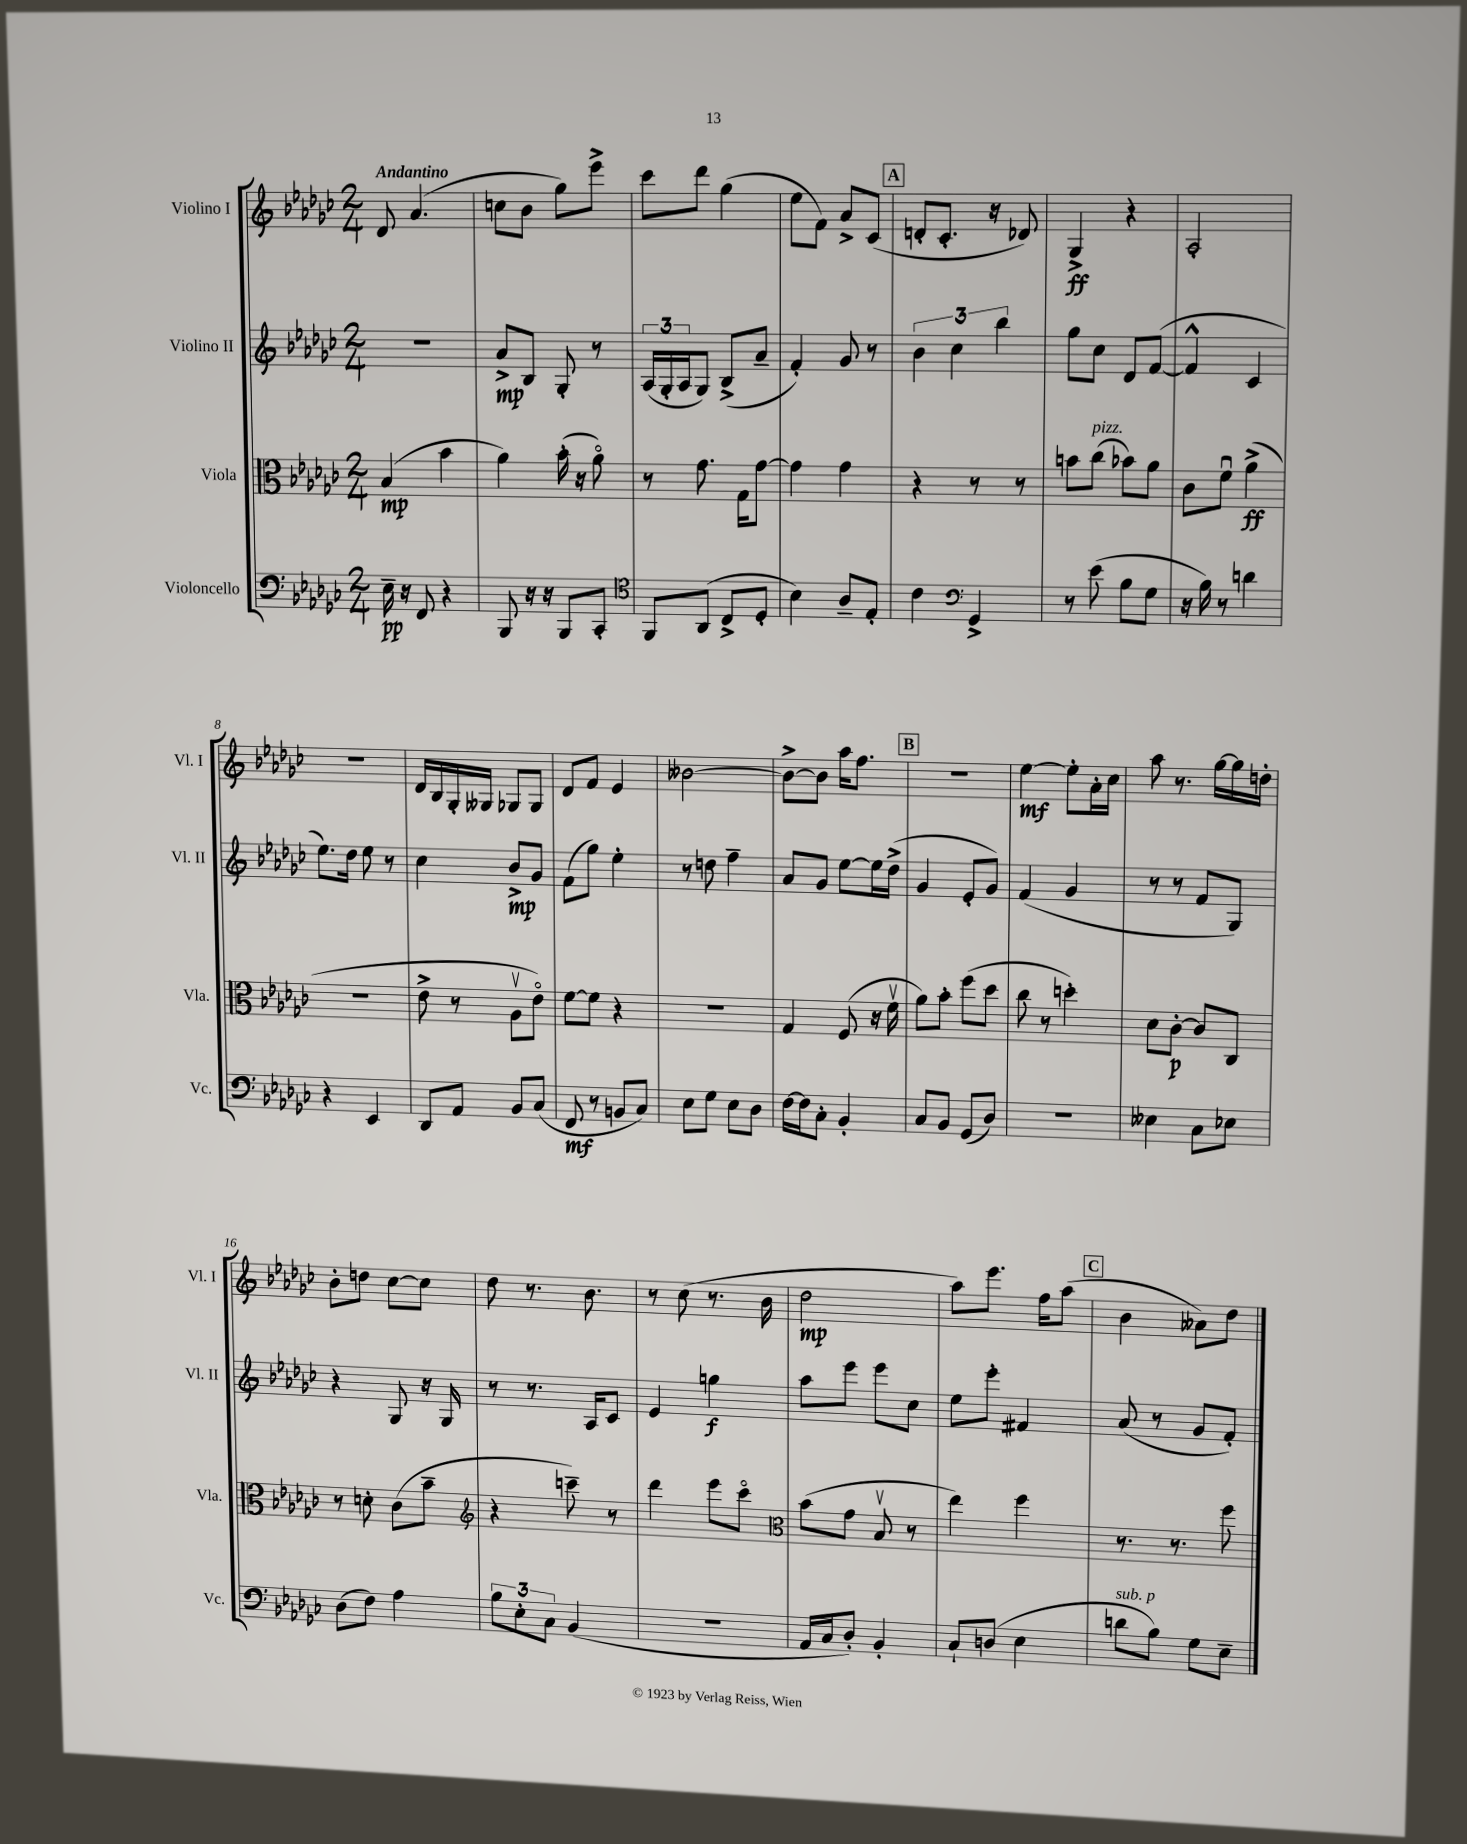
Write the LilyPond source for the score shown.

<<
\new StaffGroup <<
\new Staff = "s0" \with { instrumentName = "Violino I" shortInstrumentName = "Vl. I" } {
    \clef treble \key ges \major \numericTimeSignature \time 2/4 \tempo "Andantino"
    des'8 aes'4.( |
    c''8 bes'8 ges''8) ees'''8-> |
    ces'''8 des'''8 ges''4( |
    ees''8 f'8) aes'8-> ces'8( |
    \mark \markup { \box "A" } d'8-. ces'8.-. r16 des'8) |
    ges4->\ff r4 |
    aes2-. |
    R2 |
    des'16 bes16 ges16-. geses16 ges8 ges8 |
    des'8 f'8 ees'4 |
    beses'2~ |
    beses'8~-> beses'8 aes''16 f''8. |
    \mark \markup { \box "B" } R2 |
    ees''4~\mf ees''8-. aes'16-. ces''16 |
    aes''8 r8. ges''16~ ges''16 d''16-. |
    bes'8-. d''8 ces''8~ ces''8 |
    des''8 r8. bes'8. |
    r8 ces''8( r8. bes'16 |
    des''2\mp |
    aes''8) ees'''8. f''16 aes''8( |
    \mark \markup { \box "C" } bes'4 aeses'8) des''8 \bar "|." |
}
\new Staff = "s1" \with { instrumentName = "Violino II" shortInstrumentName = "Vl. II" } {
    \clef treble \key ges \major \numericTimeSignature \time 2/4
    r2 |
    aes'8->\mp bes8 ges8-. r8 |
    \tuplet 3/2 { aes16( ges16-. aes16 } ges8) bes8->( aes'8-- |
    f'4-.) ges'8 r8 |
    \mark \markup { \box "A" } \tuplet 3/2 { bes'4 ces''4 bes''4 } |
    ges''8 ces''8 des'8 f'8~( |
    f'4-^ ces'4 |
    ees''8.) des''16 ees''8 r8 |
    ces''4 bes'8->\mp ges'8 |
    f'8( ges''8) ees''4-. |
    r8 d''8 f''4-- |
    aes'8 ges'8 ees''8~ ees''16 des''16->( |
    \mark \markup { \box "B" } ges'4 ees'8-. ges'8) |
    f'4( ges'4 |
    r8 r8 f'8 ges8) |
    r4 ges8 r16 ges16 |
    r8 r8. aes16 ces'8 |
    ees'4 g''4\f |
    aes''8 ees'''8 ees'''8 ces''8 |
    ees''8 ees'''8-. fis'4 |
    \mark \markup { \box "C" } aes'8( r8 ges'8 f'8-.) \bar "|." |
}
\new Staff = "s2" \with { instrumentName = "Viola" shortInstrumentName = "Vla." } {
    \clef alto \key ges \major \numericTimeSignature \time 2/4
    bes4\mp( bes'4 |
    aes'4) bes'16-.( r16 aes'8\flageolet) |
    r8 ges'8. ges16 ges'8~ |
    ges'4 ges'4 |
    \mark \markup { \box "A" } r4 r8 r8 |
    b'8 ces''8^\markup { \italic "pizz." }( bes'8) aes'8 |
    ces'8 f'8\downbow aes'4->\ff( |
    r2 |
    ees'8-> r8 aes8\upbow ees'8\flageolet) |
    f'8~ f'8 r4 |
    R2 |
    ges4 f8( r16 f'16\upbow |
    \mark \markup { \box "B" } aes'8) bes'8-. f''8( des''8 |
    ces''8 r8 d''4-.) |
    des'8 ces'8~-.\p ces'8 ces8 |
    r8 d'8-. ces'8( bes'8-- |
    \clef treble r4 c'''8--) r8 |
    des'''4 ees'''8 ces'''8\flageolet |
    \clef alto bes'8( ges'8 bes8\upbow r8 |
    ees''4) f''4 |
    \mark \markup { \box "C" } r8. r8. f''8 \bar "|." |
}
\new Staff = "s3" \with { instrumentName = "Violoncello" shortInstrumentName = "Vc." } {
    \clef bass \key ges \major \numericTimeSignature \time 2/4
    ees16--\pp r16 f,8 r4 |
    bes,,8 r16 r16 bes,,8 ces,8-. |
    \clef tenor f,8 aes,8( ces8-> des8-. |
    bes4) aes8-- ees8-. |
    \mark \markup { \box "A" } ces'4 \clef bass ges,4-> |
    r8 ees'8( bes8 ges8 |
    r16 bes16) r8 d'4 |
    r4 ees,4 |
    des,8 aes,8 bes,8 ces8( |
    f,8\mf r8 b,8 ces8) |
    ees8 ges8 ees8 des8 |
    f16~ f16 ces8-. bes,4-. |
    \mark \markup { \box "B" } ces8 bes,8 ges,8( des8) |
    r2 |
    eeses4 ces8 ees8 |
    des8( f8) aes4 |
    \tuplet 3/2 { bes8 ees8-. ces8 } bes,4( |
    r2 |
    aes,16 ces16 des8-.) bes,4-. |
    ces8-! d8( ees4 |
    \mark \markup { \box "C" } d'8^\markup { \italic "sub. p" } bes8) ges8 ees8-- \bar "|." |
}
>>
>>
